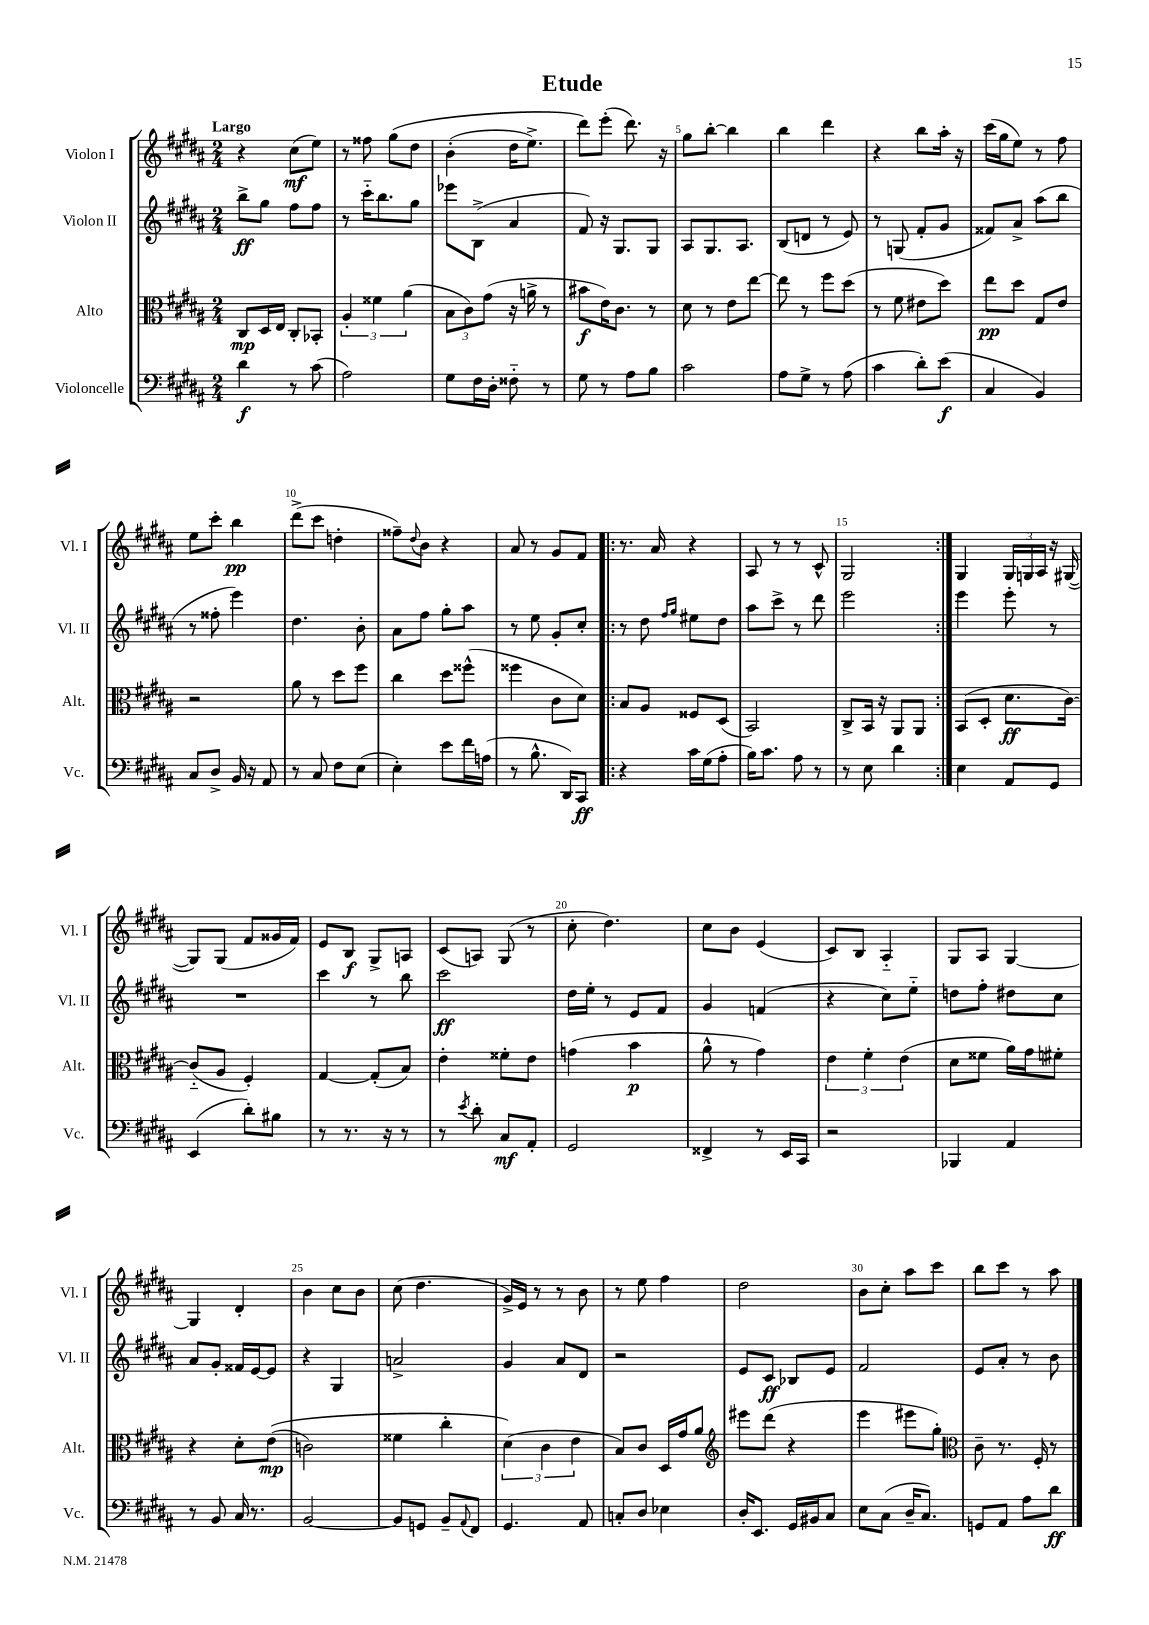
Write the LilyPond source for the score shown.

\header { title = "Etude" }
<<
\new StaffGroup <<
\new Staff = "s0" \with { instrumentName = "Violon I" shortInstrumentName = "Vl. I" } {
    \clef treble \key b \major \numericTimeSignature \time 2/4 \tempo "Largo"
    r4 cis''8\mf( e''8) |
    r8 fisis''8 gis''8\( dis''8 |
    b'4-.( dis''16 e''8.->) |
    dis'''8\) e'''8-.( dis'''8.) r16 |
    gis''8 b''8~-. b''4 |
    b''4 dis'''4 |
    r4 b''8 ais''16-. r16 |
    cis'''16( gis''16 e''8) r8 fis''8 |
    e''8 cis'''8-. b''4\pp |
    dis'''8->( cis'''8 d''4-. |
    fisis''8--) \appoggiatura { dis''8 } b'8 r4 |
    ais'8 r8 gis'8 fis'8 |
    \repeat volta 2 { r8. ais'16 r4 |
    ais8 r8 r8 cis'8-^ |
    gis2 | }
    gis4 \tuplet 3/2 { gis16 g16 ais16 } r16 gis16~( |
    gis8) gis8( fis'8 gisis'16 fis'16) |
    e'8 b8\f gis8-> a8 |
    cis'8( a8) gis8( r8 |
    cis''8-. dis''4.) |
    cis''8 b'8 e'4( |
    cis'8) b8 ais4-_ |
    gis8 ais8 gis4~ |
    gis4 dis'4-. |
    b'4 cis''8 b'8 |
    cis''8( dis''4. |
    gis'16->) e'16 r8 r8 b'8 |
    r8 e''8 fis''4 |
    dis''2 |
    b'8 cis''8-. ais''8 cis'''8 |
    b''8 cis'''8 r8 ais''8 \bar "|." |
}
\new Staff = "s1" \with { instrumentName = "Violon II" shortInstrumentName = "Vl. II" } {
    \clef treble \key b \major \numericTimeSignature \time 2/4
    b''8->\ff gis''8 fis''8 fis''8 |
    r8 cis'''16-_ b''8. gis''8 |
    ees'''8 b8->( ais'4 |
    fis'8) r16 gis8. gis8 |
    ais8 gis8. ais8. |
    b8( d'8 r8 e'8) |
    r8 g8( fis'8-. gis'8 |
    fisis'8) ais'8-> ais''8( b''8 |
    r8 fisis''8-. e'''4) |
    dis''4. b'8-. |
    ais'8 fis''8 gis''8-. ais''8 |
    r8 e''8 gis'8-. cis''8-. |
    \repeat volta 2 { r8 dis''8 \grace { fis''16 gis''16 } eis''8 dis''8 |
    ais''8 cis'''8-> r8 dis'''8 |
    e'''2 | }
    e'''4 e'''8-. r8 |
    R2 |
    cis'''4 r8 b''8 |
    cis'''2\ff |
    dis''16 e''16-. r8 e'8 fis'8 |
    gis'4 f'4( |
    r4 cis''8) e''8-_ |
    d''8 fis''8-. dis''8 cis''8 |
    ais'8 gis'8-. fisis'16 e'16~ e'8 |
    r4 gis4 |
    a'2-> |
    gis'4 ais'8 dis'8 |
    r2 |
    e'8 cis'8\ff bes8 e'8 |
    fis'2 |
    e'8 ais'8-. r8 b'8 \bar "|." |
}
\new Staff = "s2" \with { instrumentName = "Alto" shortInstrumentName = "Alt." } {
    \clef alto \key b \major \numericTimeSignature \time 2/4
    cis8\mp dis16 e16 cis8-. bes,8-. |
    \tuplet 3/2 { ais4-. fisis'4 ais'4( } |
    \tuplet 3/2 { b8 cis'8) gis'8( } r16 a'16-> r8 |
    bis'8\f e'16) cis'8. r8 |
    dis'8 r8 e'8 e''8~ |
    e''8 r8 fis''8 dis''8( |
    r8 fis'8 eis'8 dis''8) |
    e''8\pp dis''8 gis8 e'8 |
    r2 |
    ais'8 r8 dis''8 fis''8 |
    cis''4 dis''8 fisis''8-^( |
    fisis''4 cis'8 dis'8) |
    \repeat volta 2 { b8 ais8 fisis8 dis8( |
    b,2) |
    cis8-> b,16 r16 ais,8 ais,8 | }
    b,8( dis8-. dis'8.\ff cis'16~) |
    cis'8-_( ais8 fis4-.) |
    gis4~ gis8-.( b8) |
    e'4-. fisis'8-. e'8 |
    g'4( b'4\p |
    ais'8-^ r8 gis'4) |
    \tuplet 3/2 { e'4 fis'4-. e'4( } |
    dis'8 fisis'8 ais'16) gis'16 fis'8-. |
    r4 dis'8-. e'8\mp(\( |
    c'2) |
    fisis'4 cis''4-. |
    \tuplet 3/2 { dis'4(\) cis'4 e'4 } |
    b8) cis'8 dis16 gis'16 ais'8 |
    \clef treble eis'''8 dis'''8( r4 |
    e'''4 eis'''8 gis''8-.) |
    \clef alto cis'8-- r8. fis16-. r8 \bar "|." |
}
\new Staff = "s3" \with { instrumentName = "Violoncelle" shortInstrumentName = "Vc." } {
    \clef bass \key b \major \numericTimeSignature \time 2/4
    dis'4\f r8 cis'8( |
    ais2) |
    gis8 fis16 dis16-. fisis8-_ r8 |
    gis8 r8 ais8 b8 |
    cis'2 |
    ais8 gis8-> r8 ais8( |
    cis'4 dis'8-.) e'8\f( |
    cis4 b,4) |
    cis8 dis8-> b,16 r16 ais,8 |
    r8 cis8 fis8 e8( |
    e4-.) e'8 fis'16 a16( |
    r8 b8.-^ dis,16) cis,8\ff |
    \repeat volta 2 { r4 cis'16 gis16( ais8-. |
    b16) cis'8. ais8 r8 |
    r8 e8 dis'4 | }
    e4 ais,8 gis,8 |
    e,4( dis'8-.) bis8 |
    r8 r8. r16 r8 |
    r8 \acciaccatura { e'8 } dis'8-. cis8\mf ais,8-. |
    gis,2 |
    fisis,4-> r8 e,16 cis,16 |
    r2 |
    bes,,4 ais,4 |
    r8 b,8 cis16 r8. |
    b,2~ |
    b,8 g,8 b,8-- \appoggiatura { ais,8 } fis,8 |
    gis,4. ais,8 |
    c8-. dis8 ees4 |
    dis16-. e,8. gis,16 bis,16 cis8 |
    e8 cis8( dis16-- cis8.) |
    g,8 ais,8 ais8 dis'8\ff \bar "|." |
}
>>
>>
\layout { \context { \Score \override BarNumber.break-visibility = ##(#f #t #t) barNumberVisibility = #(every-nth-bar-number-visible 5) } }
